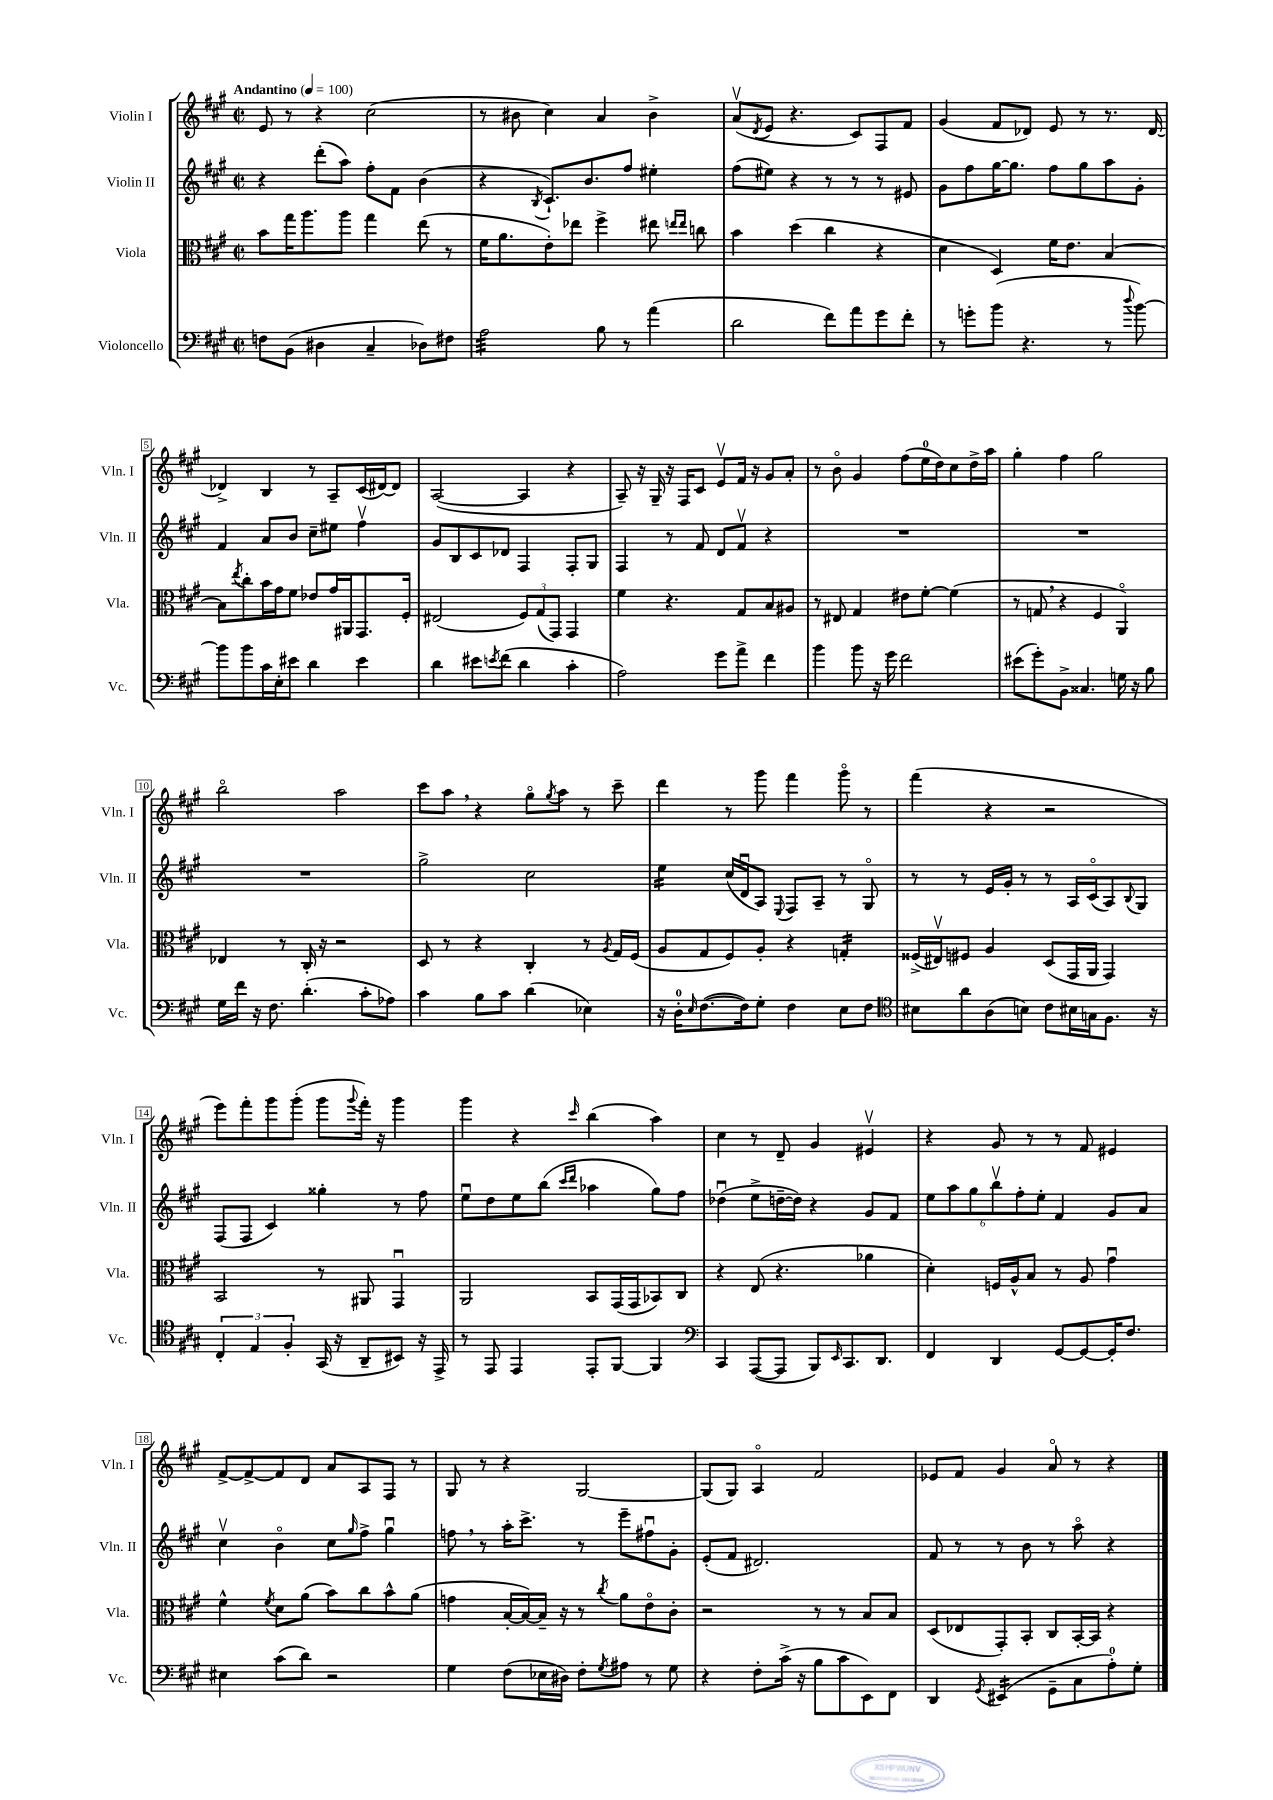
<<
\new StaffGroup <<
\new Staff = "s0" \with { instrumentName = "Violin I" shortInstrumentName = "Vln. I" } {
    \clef treble \key a \major \defaultTimeSignature \time 2/2 \tempo "Andantino" 4 = 100
    e'8 r8 r4 cis''2( |
    r8 bis'8 cis''4) a'4 bis'4-> |
    a'8\upbow( \acciaccatura { d'8 } e'8 r4. cis'8) fis8 fis'8 |
    gis'4( fis'8 des'8) e'8 r8 r8. des'16~ |
    des'4-> b4 r8 a8-- cis'16( dis'16~) dis'8 |
    a2~( a4 r4 |
    a8--) r16 gis16-- r16 fis16 cis'8 e'8\upbow fis'16 r16 gis'8 a'8-. |
    r8 b'8\flageolet gis'4 fis''8( e''16-0 d''16) cis''8 d''16-> a''16 |
    gis''4-. fis''4 gis''2 |
    b''2\flageolet a''2 |
    cis'''8 a''8 \breathe r4 gis''8\flageolet \acciaccatura { gis''8 } a''8 r8 cis'''8-- |
    d'''4 r8 gis'''8 fis'''4 gis'''8\flageolet r8 |
    fis'''4( r4 r2 |
    e'''8) fis'''8-. gis'''8 gis'''8-.( gis'''8 \appoggiatura { gis'''8 } fis'''16-.) r16 gis'''4 |
    gis'''4 r4 \grace { cis'''16 } b''4( a''4) |
    cis''4 r8 d'8-- gis'4 eis'4\upbow |
    r4 gis'8 r8 r8 fis'8 eis'4 |
    fis'8~-> fis'8~-> fis'8 d'8 a'8 a8 fis8 r8 |
    gis8 r8 r4 gis2~ |
    gis8( gis8) a4\flageolet fis'2 |
    ees'8 fis'8 gis'4 a'8\flageolet r8 r4 \bar "|." |
}
\new Staff = "s1" \with { instrumentName = "Violin II" shortInstrumentName = "Vln. II" } {
    \clef treble \key a \major \defaultTimeSignature \time 2/2
    r4 d'''8-.( a''8) fis''8-. fis'8 b'4( |
    r4 \acciaccatura { b8 } cis'8.-!) b'8. fis''8 eis''4-. |
    fis''8( eis''8) r4 r8 r8 r8 eis'8 |
    gis'8 fis''8 gis''16~ gis''8. fis''8 gis''8 a''8 gis'8-. |
    fis'4 a'8 b'8 cis''8-- eis''8 fis''4\upbow |
    gis'8 b8 cis'8 des'8 fis4 fis8-. gis8 |
    fis4 r8 fis'8 d'8 fis'8\upbow r4 |
    R1 |
    R1 |
    R1 |
    gis''2-> cis''2 |
    e''4:16 cis''16( d'16\downbow a8) \appoggiatura { e8 } fis8 a8-- r8 gis8\flageolet |
    r8 r8 e'16 gis'16-. r8 r8 a16 cis'16\flageolet( a8) \appoggiatura { b8 } gis8 |
    fis8( fis8 cis'4) gisis''4-. r8 fis''8 |
    e''8\downbow d''8 e''8 b''8( \grace { cis'''16 d'''16 } aes''4 gis''8) fis''8 |
    des''4\downbow( e''8-> d''16~-- d''16) r4 gis'8 fis'8 |
    \tuplet 6/4 { e''8 a''8 gis''8 b''8\upbow fis''8-. e''8-. } fis'4 gis'8 a'8 |
    cis''4\upbow b'4\flageolet cis''8 \grace { gis''16 } fis''8-> gis''4\downbow |
    f''8 \breathe r8 a''16-. cis'''8.-> r8 e'''8-- fis''8\downbow gis'8-. |
    e'8-.( fis'8 dis'2.) |
    fis'8 r8 r8 b'8 r8 a''8\flageolet r4 \bar "|." |
}
\new Staff = "s2" \with { instrumentName = "Viola" shortInstrumentName = "Vla." } {
    \clef alto \key a \major \defaultTimeSignature \time 2/2
    b'8 gis''16 a''8. a''8 gis''4 e''8( r8 |
    fis'16 a'8. e'8-.) ees''8 fis''4-> eis''8 \grace { e''16 e''16 } c''8 |
    b'4 d''4( cis''4 r4 |
    d'4 d4) fis'16 e'8. b4~ |
    b8 \acciaccatura { e''8 } cis''8-. b'16 gis'16 fis'8 ees'8 gis'16 ais,16 gis,8. fis16-. |
    eis2( \tuplet 3/2 { fis8) gis8( gis,8) } gis,4 |
    fis'4 r4. gis8 b8 ais8 |
    r8 eis8 gis4 eis'8 fis'8~-. fis'4( |
    r8 g8 \breathe r4 fis4 a,4\flageolet) |
    ees4 r8 cis16-. r16 r2 |
    d8 r8 r4 cis4-. r8 \acciaccatura { a8 } gis16 fis16( |
    a8 gis8 fis8) a8-. r4 g4:16-. |
    fisis16->( eis16\upbow) fis8 a4 d8( gis,16 a,16 gis,4) |
    b,2 r8 ais,8 gis,4\downbow |
    a,2 b,8 gis,16( gis,16 bes,8) cis8 |
    r4 e8( r4. aes'4 |
    d'4-.) f16 a16-^ b8 r8 a8 gis'4\downbow |
    fis'4-^ \acciaccatura { fis'8 } d'8 a'8( b'8) cis''8 b'8-^ a'8( |
    g'4 b16~-. b16~) b16-- r16 r8 \acciaccatura { cis''8 } a'8 e'8\flageolet cis'8-. |
    r2 r8 r8 b8 b8 |
    d8( ees8 gis,8-.) b,8-. cis8 b,16~-. b,16 r4 \bar "|." |
}
\new Staff = "s3" \with { instrumentName = "Violoncello" shortInstrumentName = "Vc." } {
    \clef bass \key a \major \defaultTimeSignature \time 2/2
    f8 b,8( dis4 cis4-- des8) fis8 |
    a2:32 b8 r8 a'4( |
    d'2 fis'8) a'8 gis'8 fis'8-. |
    r8 g'8-. b'8( r4. r8 \appoggiatura { d''8 } b'8~) |
    b'8 b'8 cis'16 e16-. eis'8 d'4 eis'4 |
    d'4 eis'8 \acciaccatura { e'8 } fis'8( d'4 cis'4-. |
    a2) gis'8 a'8-> fis'4 |
    b'4 b'8 r16 gis'16 fis'2 |
    eis'8( gis'8-.) b,8-> cisis4. g16 r16 b8 |
    gis16 fis'16 r16 fis8. d'4.-.( cis'8-. aes8) |
    cis'4 b8 cis'8 d'4( ees4) |
    r16 d16-0-. \grace { e16 } fis8.~( fis16) gis8-. fis4 e8 fis8 |
    \clef tenor bis8 a'8 a8( b8) cis'8 bis16 g16 fis8. r16 |
    \tuplet 3/2 { cis4-. e4 fis4-. } gis,16( r16 a,8-- bis,8) r16 e,16-> |
    r8 e,8 e,4 e,8-. fis,8~ fis,4 |
    \clef bass cis,4 a,,8~( a,,8 b,,8) \grace { e,16 } cis,8. d,8. |
    fis,4 d,4 gis,8~ gis,8~ gis,16-. fis8. |
    eis4 cis'8( d'8) r2 |
    gis4 fis8( ees16 dis16) fis8-. \acciaccatura { gis8 } ais8 r8 gis8 |
    r4 fis8-. cis'16->( r16 b8 cis'8 e,8) fis,8 |
    d,4 \acciaccatura { gis,8 } eis,4:16( gis,8-- cis8 a8-0-.) gis8-. \bar "|." |
}
>>
>>
\layout { \context { \Score \override BarNumber.stencil = #(make-stencil-boxer 0.1 0.3 ly:text-interface::print) } }
